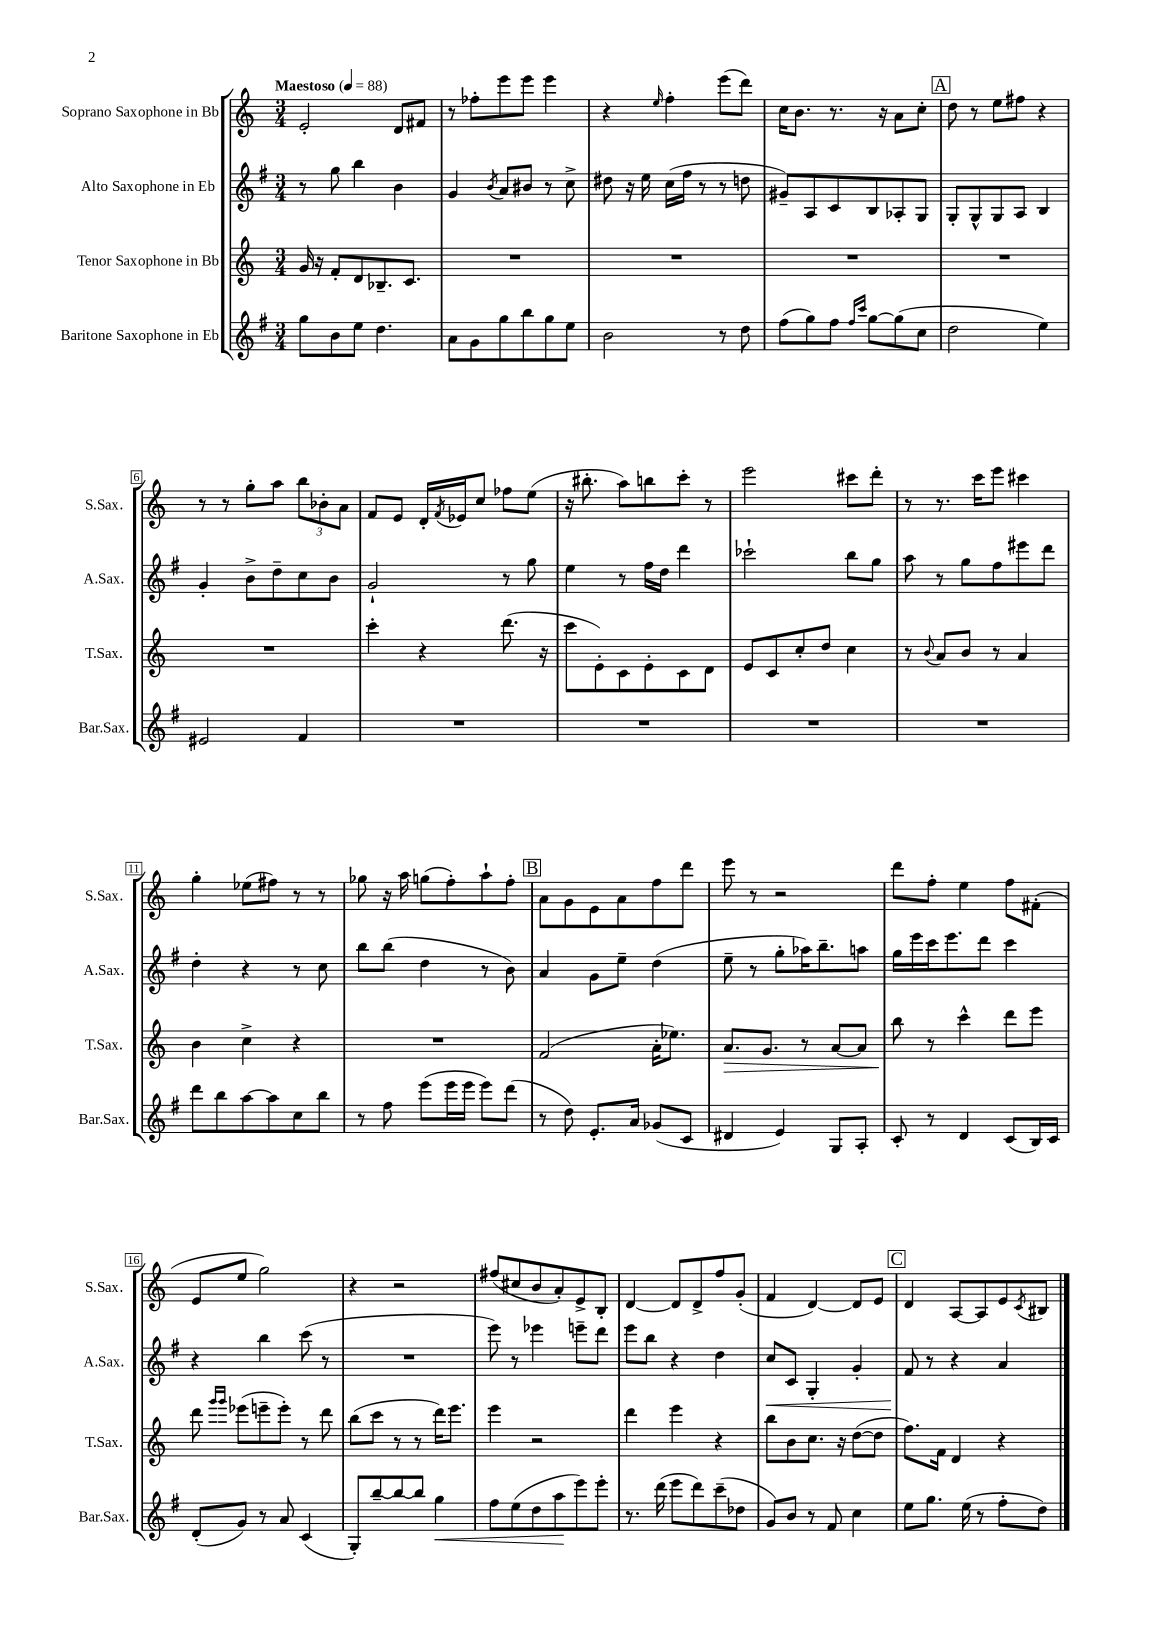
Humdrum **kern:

**kern	**dynam	**kern	**dynam	**kern	**dynam	**kern
*part4	*part4	*part3	*part3	*part2	*part2	*part1
*staff4	*staff4	*staff3	*staff3	*staff2	*staff2	*staff1
*I"Baritone Saxophone in Eb	*	*I"Tenor Saxophone in Bb	*	*I"Alto Saxophone in Eb	*	*I"Soprano Saxophone in Bb
*I'Bar.Sax.	*	*I'T.Sax.	*	*I'A.Sax.	*	*I'S.Sax.
*clefG2	*	*clefG2	*	*clefG2	*	*clefG2
*k[f#]	*	*k[]	*	*k[f#]	*	*k[]
*M3/4	*	*M3/4	*	*M3/4	*	*M3/4
*MM88	*	*MM88	*	*MM88	*	*MM88
=1	=1	=1	=1	=1	=1	=1
!	!	!	!	!	!	!LO:TX:a:B:t=Maestoso
8gg\L	.	16g/	.	8r	.	2e'/
.	.	16r	.	.	.	.
8b\	.	8f'/L	.	8gg\	.	.
8ee\J	.	8d/	.	4bb\	.	.
4.dd\	.	8.B-X~/	.	.	.	.
.	.	.	.	4b\	.	8d/L
.	.	8.c/J	.	.	.	.
.	.	.	.	.	.	8f#X/J
=2	=2	=2	=2	=2	=2	=2
8a\L	.	2.r	.	4g/	.	8r
8g\	.	.	.	.	.	8ff-X'\L
.	.	.	.	8qb/	.	.
8gg\	.	.	.	8a/L	.	8eee\
8bb\	.	.	.	8b#X/J	.	8eee\J
8gg\	.	.	.	8r	.	4eee\
8ee\J	.	.	.	8cc^\	.	.
=3	=3	=3	=3	=3	=3	=3
2b\	.	2.r	.	8dd#X\	.	4r
.	.	.	.	16r	.	.
.	.	.	.	16ee\	.	.
.	.	.	.	.	.	16qqee/
.	.	.	.	(16cc\LL	.	4ff'\
.	.	.	.	16ff#\JJ	.	.
.	.	.	.	8r	.	.
8r	.	.	.	8r	.	(8eee\L
8dd\	.	.	.	8ddn\	.	8ddd\J)
=4	=4	=4	=4	=4	=4	=4
(8ff#\L	.	2.r	.	8g#X~/L)	.	16cc\KL
.	.	.	.	.	.	8.b\J
8gg\)	.	.	.	8A/	.	.
8ff#\J	.	.	.	8c/	.	8.r
16qqff#/LL	.	.	.	.	.	.
16qqccc/JJ	.	.	.	.	.	.
[8gg\L	.	.	.	8B/	.	.
.	.	.	.	.	.	16r
(8gg\]	.	.	.	8A-X'/	.	8a\L
8cc\J	.	.	.	8G/J	.	8cc'\J
!!LO:REH:place=s1:t=A
=5	=5	=5	=5	=5	=5	=5
2dd\	.	2.r	.	8G'/L	.	8dd\
.	.	.	.	8G^^/	.	8r
.	.	.	.	8G/	.	8ee\L
.	.	.	.	8A/J	.	8ff#X\J
4ee\)	.	.	.	4B/	.	4r
!!LO:LB:g=z
=6	=6	=6	=6	=6	=6	=6
2e#X/	.	2.r	.	4g'/	.	8r
.	.	.	.	.	.	8r
.	.	.	.	8b^\L	.	8gg'\L
.	.	.	.	8dd~\	.	8aa\J
4f#/	.	.	.	8cc\	.	12bb\L
.	.	.	.	.	.	12b-X'\
.	.	.	.	8b\J	.	.
.	.	.	.	.	.	12a\J
=7	=7	=7	=7	=7	=7	=7
2.r	.	4ccc'\	.	2g`/	.	8f/L
.	.	.	.	.	.	8e/J
.	.	4r	.	.	.	16d'/LL
.	.	.	.	.	.	8qf/
.	.	.	.	.	.	16e-X/J
.	.	.	.	.	.	8cc/J
.	.	(8.ddd\	.	8r	.	8ff-X\L
.	.	.	.	8gg\	.	(8ee\J
.	.	16r	.	.	.	.
=8	=8	=8	=8	=8	=8	=8
2.r	.	8ccc\L	.	4ee\	.	16r
.	.	.	.	.	.	8.bb#X'\
.	.	8e'\)	.	.	.	.
.	.	8c\	.	8r	.	8aa\L)
.	.	8e'\	.	16ff#\LL	.	8bbn\
.	.	.	.	16dd\JJ	.	.
.	.	8c\	.	4ddd\	.	8ccc'\J
.	.	8d\J	.	.	.	8r
=9	=9	=9	=9	=9	=9	=9
2.r	.	8e/L	.	2ccc-X`\	.	2eee\
.	.	8c/	.	.	.	.
.	.	8cc'/	.	.	.	.
.	.	8dd/J	.	.	.	.
.	.	4cc\	.	8bb\L	.	8ccc#X\L
.	.	.	.	8gg\J	.	8ddd'\J
=10	=10	=10	=10	=10	=10	=10
2.r	.	8r	.	8aa\	.	8r
.	.	8qqb/	.	.	.	.
.	.	8a/L	.	8r	.	8.r
.	.	8b/J	.	8gg\L	.	.
.	.	.	.	.	.	16ccc\KL
.	.	8r	.	8ff#\	.	8eee\J
.	.	4a/	.	8eee#X\	.	4ccc#X\
.	.	.	.	8ddd\J	.	.
!!LO:LB:g=z
=11	=11	=11	=11	=11	=11	=11
8ddd\L	.	4b\	.	4dd'\	.	4gg'\
8bb\	.	.	.	.	.	.
[8aa\	.	4cc^\	.	4r	.	(8ee-X\L
8aa\]	.	.	.	.	.	8ff#X\J)
8cc\	.	4r	.	8r	.	8r
8bb\J	.	.	.	8cc\	.	8r
=12	=12	=12	=12	=12	=12	=12
8r	.	2.r	.	8bb\L	.	8gg-X\
8ff#\	.	.	.	(8bb\J	.	16r
.	.	.	.	.	.	16aa\
(8eee\L	.	.	.	4dd\	.	(8ggn\L
16eee\L	.	.	.	.	.	8ff'\)
16eee\JJ	.	.	.	.	.	.
8eee\L)	.	.	.	8r	.	8aa`\
(8ddd\J	.	.	.	8b\)	.	8ff'\J
!!LO:REH:place=s1:t=B
=13	=13	=13	=13	=13	=13	=13
8r	.	(2f/	.	4a/	.	8a\L
8dd\)	.	.	.	.	.	8g\
8.e'/L	.	.	.	8g\L	.	8e\
.	.	.	.	8ee~\J	.	8a\
16a/Jk	.	.	.	.	.	.
(8g-X/L	.	16a'\KL	.	(4dd\	.	8ff\
.	.	8.ee-X\J)	.	.	.	.
8c/J	.	.	.	.	.	8ddd\J
=14	=14	=14	=14	=14	=14	=14
!	!	!	!LO:HP:b	!	!	!
4d#X/	.	8.a/L	>	8ee~\	.	8eee\
.	.	.	.	8r	.	8r
.	.	8.g/J	.	.	.	.
4e/)	.	.	.	8gg'\L	.	2r
.	.	8r	.	16aa-X\K)	.	.
.	.	.	.	8.bb~\	.	.
8G/L	.	[8a/L	.	.	.	.
8A'/J	.	8a/J]	.	8aan\J	.	.
=15	=15	=15	=15	=15	=15	=15
8c'/	.	8bb\	.	16gg\LL	.	8ddd\L
.	.	.	.	16eee\	.	.
8r	.	8r	]	16ccc\J	.	8ff'\J
.	.	.	.	8.eee\	.	.
4d/	.	4ccc^^\	.	.	.	4ee\
.	.	.	.	8ddd\J	.	.
(8c/L	.	8ddd\L	.	4ccc\	.	8ff\L
16B/L)	.	8eee\J	.	.	.	(8f#X'\J
16c/JJ	.	.	.	.	.	.
!!LO:LB:g=z
=16	=16	=16	=16	=16	=16	=16
(8d'/L	.	8ddd\	.	4r	.	8e/L
.	.	16qqggg/LL	.	.	.	.
.	.	16qqggg/JJ	.	.	.	.
8g/J)	.	(8eee-X\L	.	.	.	8ee/J
8r	.	8eeen~\	.	4bb\	.	2gg\)
8a/	.	8eee'\J)	.	.	.	.
(4c/	.	8r	.	(8ccc\	.	.
.	.	8ddd\	.	8r	.	.
=17	=17	=17	=17	=17	=17	=17
8G'/L)	.	(8bb\L	.	2.r	.	4r
[8bb~/	.	8ccc\J	.	.	.	.
8bb/_	.	8r	.	.	.	2r
8bb/J]	.	8r	.	.	.	.
!	!LO:HP:b	!	!	!	!	!
4gg\	<	16ddd\KL)	.	.	.	.
.	.	8.eee\J	.	.	.	.
=18	=18	=18	=18	=18	=18	=18
8ff#\L	.	4eee\	.	8eee\)	.	(8ff#X/L
(8ee\	.	.	.	8r	.	8cc#X/
8dd\	.	2r	.	4eee-X\	.	8b/
8aa\	.	.	.	.	.	8a'/)
8eee\)	[	.	.	8eeen~\L	.	8e^/
8eee'\J	.	.	.	8ddd\J	.	8B'/J
=19	=19	=19	=19	=19	=19	=19
8.r	.	4ddd\	.	8eee\L	.	[4d/
.	.	.	.	8bb\J	.	.
(16ddd\	.	.	.	.	.	.
8eee\L	.	4eee\	.	4r	.	8d/L]
8ddd\)	.	.	.	.	.	8d^/
(8ccc~\	.	4r	.	4dd\	.	8ff/
8dd-X\J	.	.	.	.	.	(8g'/J
=20	=20	=20	=20	=20	=20	=20
!	!	!	!	!	!LO:HP:b	!
8g/L)	.	8bb\L	.	8cc/L	<	4f/
8b/J	.	8b\	.	8c/J	.	.
8r	.	8.cc\J	.	4G'/	.	[4d/)
8f#/	.	.	.	.	.	.
.	.	16r	.	.	.	.
4cc\	.	([8dd\L	.	4g'/	.	8d/L]
.	.	8dd\J]	.	.	.	8e/J
!!LO:REH:place=s1:t=C
=21	=21	=21	=21	=21	=21	=21
8ee\L	.	8.ff\L)	.	8f#/	.	4d/
8.gg\J	.	.	.	8r	[	.
.	.	16f\Jk	.	.	.	.
.	.	4d/	.	4r	.	[8A/L
(16ee\	.	.	.	.	.	.
8r	.	.	.	.	.	8A/]
8ff#'\L	.	4r	.	4a/	.	8e/
.	.	.	.	.	.	8qc/
8dd\J)	.	.	.	.	.	8B#X/J
==	==	==	==	==	==	==
*-	*-	*-	*-	*-	*-	*-
